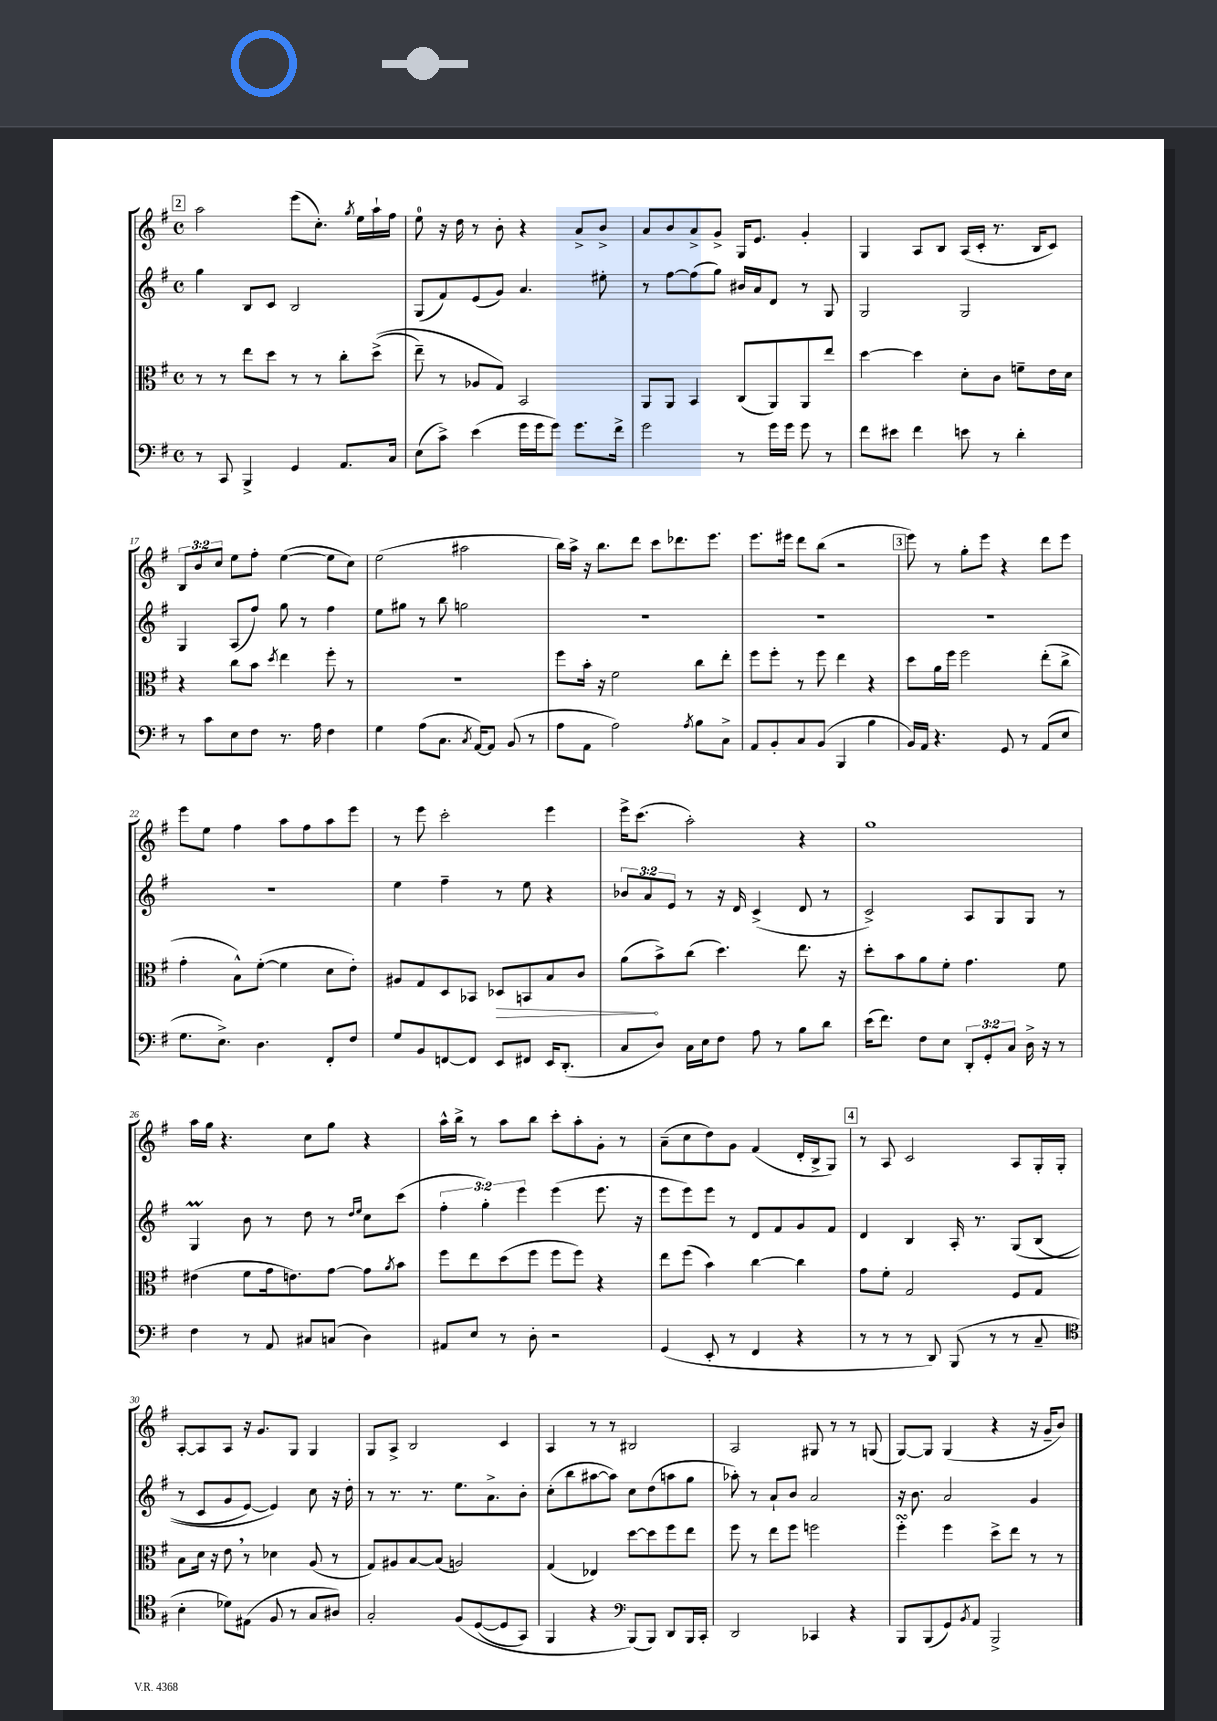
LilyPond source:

<<
\new StaffGroup <<
\new Staff = "s0" {
    \clef treble \key g \major \defaultTimeSignature \time 4/4 \override Staff.TupletNumber.text = #tuplet-number::calc-fraction-text
    \mark \markup { \box "2" } a''2 e'''8( c''8.-.) \acciaccatura { g''8 } e''16 a''16-! fis''16 |
    e''8-0 r16 d''16 r8 b'8-. r4 a'8-> b'8-> |
    a'8 b'8 a'8-> g'8-> g16 e'8. g'4-. |
    g4 a8 b8 a16( c'16-. r8. b16 c'8) |
    \tuplet 3/2 { b8 b'8 c''8 } e''8 fis''8-. e''4~( e''8 c''8) |
    e''2( ais''2 |
    b''16) a''16-> r16 b''8. d'''8 c'''8 des'''8. e'''8. |
    e'''8. eis'''16 d'''8 b''8( r2 |
    \mark \markup { \box "3" } e'''8) r8 g''8-. e'''8 r4 d'''8 e'''8 |
    e'''8 e''8 fis''4 a''8 fis''8 a''8 e'''8 |
    r8 e'''8 c'''2-. e'''4 |
    e'''16-> c'''8.( a''2-.) r4 |
    g''1 |
    a''16 g''16 r4. c''8 g''8 r4 |
    a''16-^ b''16-> r8 a''8 b''8 c'''8-. a''8-. g'8-. r8 |
    a'8--( c''8 d''8) g'8 fis'4( d'16-. b16-> g8) |
    \mark \markup { \box "4" } r8 a8 c'2 a8 g16-. g16-. |
    a8~-. a8 a8 r16 g'8. g8 g4 |
    g8 a8-> b2 c'4 |
    a4 r8 r8 bis2 |
    a2 gis8 r8 r8 g8( |
    g8~) g8 g4( r4 r16 g'16-- b'8) \bar "|." |
}
\new Staff = "s1" {
    \clef treble \key g \major \defaultTimeSignature \time 4/4 \override Staff.TupletNumber.text = #tuplet-number::calc-fraction-text
    \mark \markup { \box "2" } g''4 b8 c'8 b2 |
    g8( fis'8) e'8( g'8) a'4. eis''8-. |
    r8 fis''8~ fis''8( g''8) bis'16 a'16 d'8 r8 g8 |
    g2 g2 |
    g4 a8( fis''8) g''8 r8 fis''4 |
    e''8 gis''8 r8 b''8 g''2 |
    R1 |
    R1 |
    \mark \markup { \box "3" } R1 |
    R1 |
    e''4 fis''4-- r8 e''8 r4 |
    \tuplet 3/2 { bes'8 a'8 e'8 } r8 r16 d'16 c'4->( d'8 r8 |
    c'2->) a8 g8 g8 r8 |
    g4\prall b'8 r8 d''8 r8 \grace { d''16 e''16 } c''8 c'''8( |
    \tuplet 3/2 { fis''4-. g''4-.) e'''4 } e'''4( e'''8. r16 |
    e'''8 e'''8) e'''8 r8 d'8 fis'8 g'8 fis'8 |
    \mark \markup { \box "4" } d'4 b4 a16-. r8. g8\( b8( |
    r8 c'8 g'8 e'8~) e'4\) c''8 r16 d''16-. |
    r8 r8. r8. e''8. a'8.-> b'8-. |
    c''8-.( b''8 ais''8~ ais''8) c''8 d''8( a''8 g''8 |
    aes''8-.) r8 a'8-! b'8 a'2 |
    r16 b'8. a'2 g'4 \bar "|." |
}
\new Staff = "s2" {
    \clef alto \key g \major \defaultTimeSignature \time 4/4
    \mark \markup { \box "2" } r8 r8 e''8 d''8 r8 r8 c''8-. d''8->(\( |
    e''8--) r8 aes8 g8\) b,2 |
    a,8 a,8 b,4 c8( a,8) a,8 e''8 |
    d''4~ d''4 d'8-. c'8 f'8-- e'16 d'16 |
    r4 c''8 b'8 \acciaccatura { d''8 } e''4 fis''8-. r8 |
    R1 |
    fis''8 b'16-. r16 fis'2 c''8 e''8-. |
    fis''8 fis''8-. r8 fis''8 e''4 r4 |
    \mark \markup { \box "3" } d''8 a'16 fis''16 fis''2 e''8-.( c''8-> |
    g'4-. b8-^) fis'8~-.( fis'4 d'8 e'8-.) |
    ais8 g8 d8 bes,8 \once \override Hairpin.circled-tip = ##t des8\> b,8 b8 c'8 |
    a'8\!( b'8->) c''8( d''4.) e''8. r16 |
    d''8-. b'8 a'8 fis'8-. g'4. fis'8 |
    eis'4( fis'8 g'16 e'8.) g'8~ g'8 \acciaccatura { a'8 } b'8 |
    fis''8 e''8 d''8( fis''8 fis''8 fis''8) r4 |
    e''8 fis''8( b'4) c''4~ c''4 |
    \mark \markup { \box "4" } g'8 fis'8-. g2 fis8 g8 |
    b8 d'16 r16 e'8 \breathe r8 des'4 a8( r8 |
    g8) ais8 b8~ b8( a2) |
    g4( ees4) d''8~ d''8 fis''8 e''8 |
    fis''8 r8 e''8 fis''8 f''2 |
    fis''4-.\turn fis''4 d''8-> e''8 r8 r8 \bar "|." |
}
\new Staff = "s3" {
    \clef bass \key g \major \defaultTimeSignature \time 4/4 \override Staff.TupletNumber.text = #tuplet-number::calc-fraction-text
    \mark \markup { \box "2" } r8 c,8 b,,4-> g,4 a,8. c16 |
    e8( c'8->) e'4( g'16 g'16 g'8) g'8. fis'16-> |
    g'2 r8 g'16 g'16 g'8 r8 |
    fis'8 eis'8 fis'4 e'8 r8 d'4-. |
    r8 c'8 e8 fis8 r8. a16 fis4 |
    g4 a8( c8. \acciaccatura { c8 } a,16~) a,8 b,8( r8 |
    a8 a,8 a2) \acciaccatura { a8 } b8 c8-> |
    a,8 b,8-. c8 b,8( b,,4 b4 |
    \mark \markup { \box "3" } b,16) a,16 r4. g,8 r8 a,8( e8 |
    g8. e8.->) d4. fis,8-. fis8 |
    g8 b,8 f,8~ f,8 e,8 fis,8 e,16 d,8.-.( |
    c8 d8) c16 e16 fis8 a8 r8 b8 d'8 |
    e'16( fis'8.) fis8 e8 \tuplet 3/2 { d,8-. g,8-. c8 } d16-> r16 r8 |
    fis4 r8 a,8 cis8 c8( d4) |
    ais,8 e8 r8 d8-. r2 |
    g,4( e,8-. r8 fis,4 r4 |
    \mark \markup { \box "4" } r8 r8 r8 d,8) b,,8( r8 r8 c8-- |
    \clef tenor b4-. des'8) eis8( fis8 r8 g8 ais8) |
    g2-. fis8\( d8~( d8 g,8) |
    fis,4 r4 \clef bass b,,8(\) b,,8) d,8 b,,16 c,16-. |
    d,2 ces,4 r4 |
    b,,8 b,,8( g,8) \acciaccatura { b,8 } a,8 b,,2-> \bar "|." |
}
>>
>>
\layout { \context { \Score currentBarNumber = #13 } }
